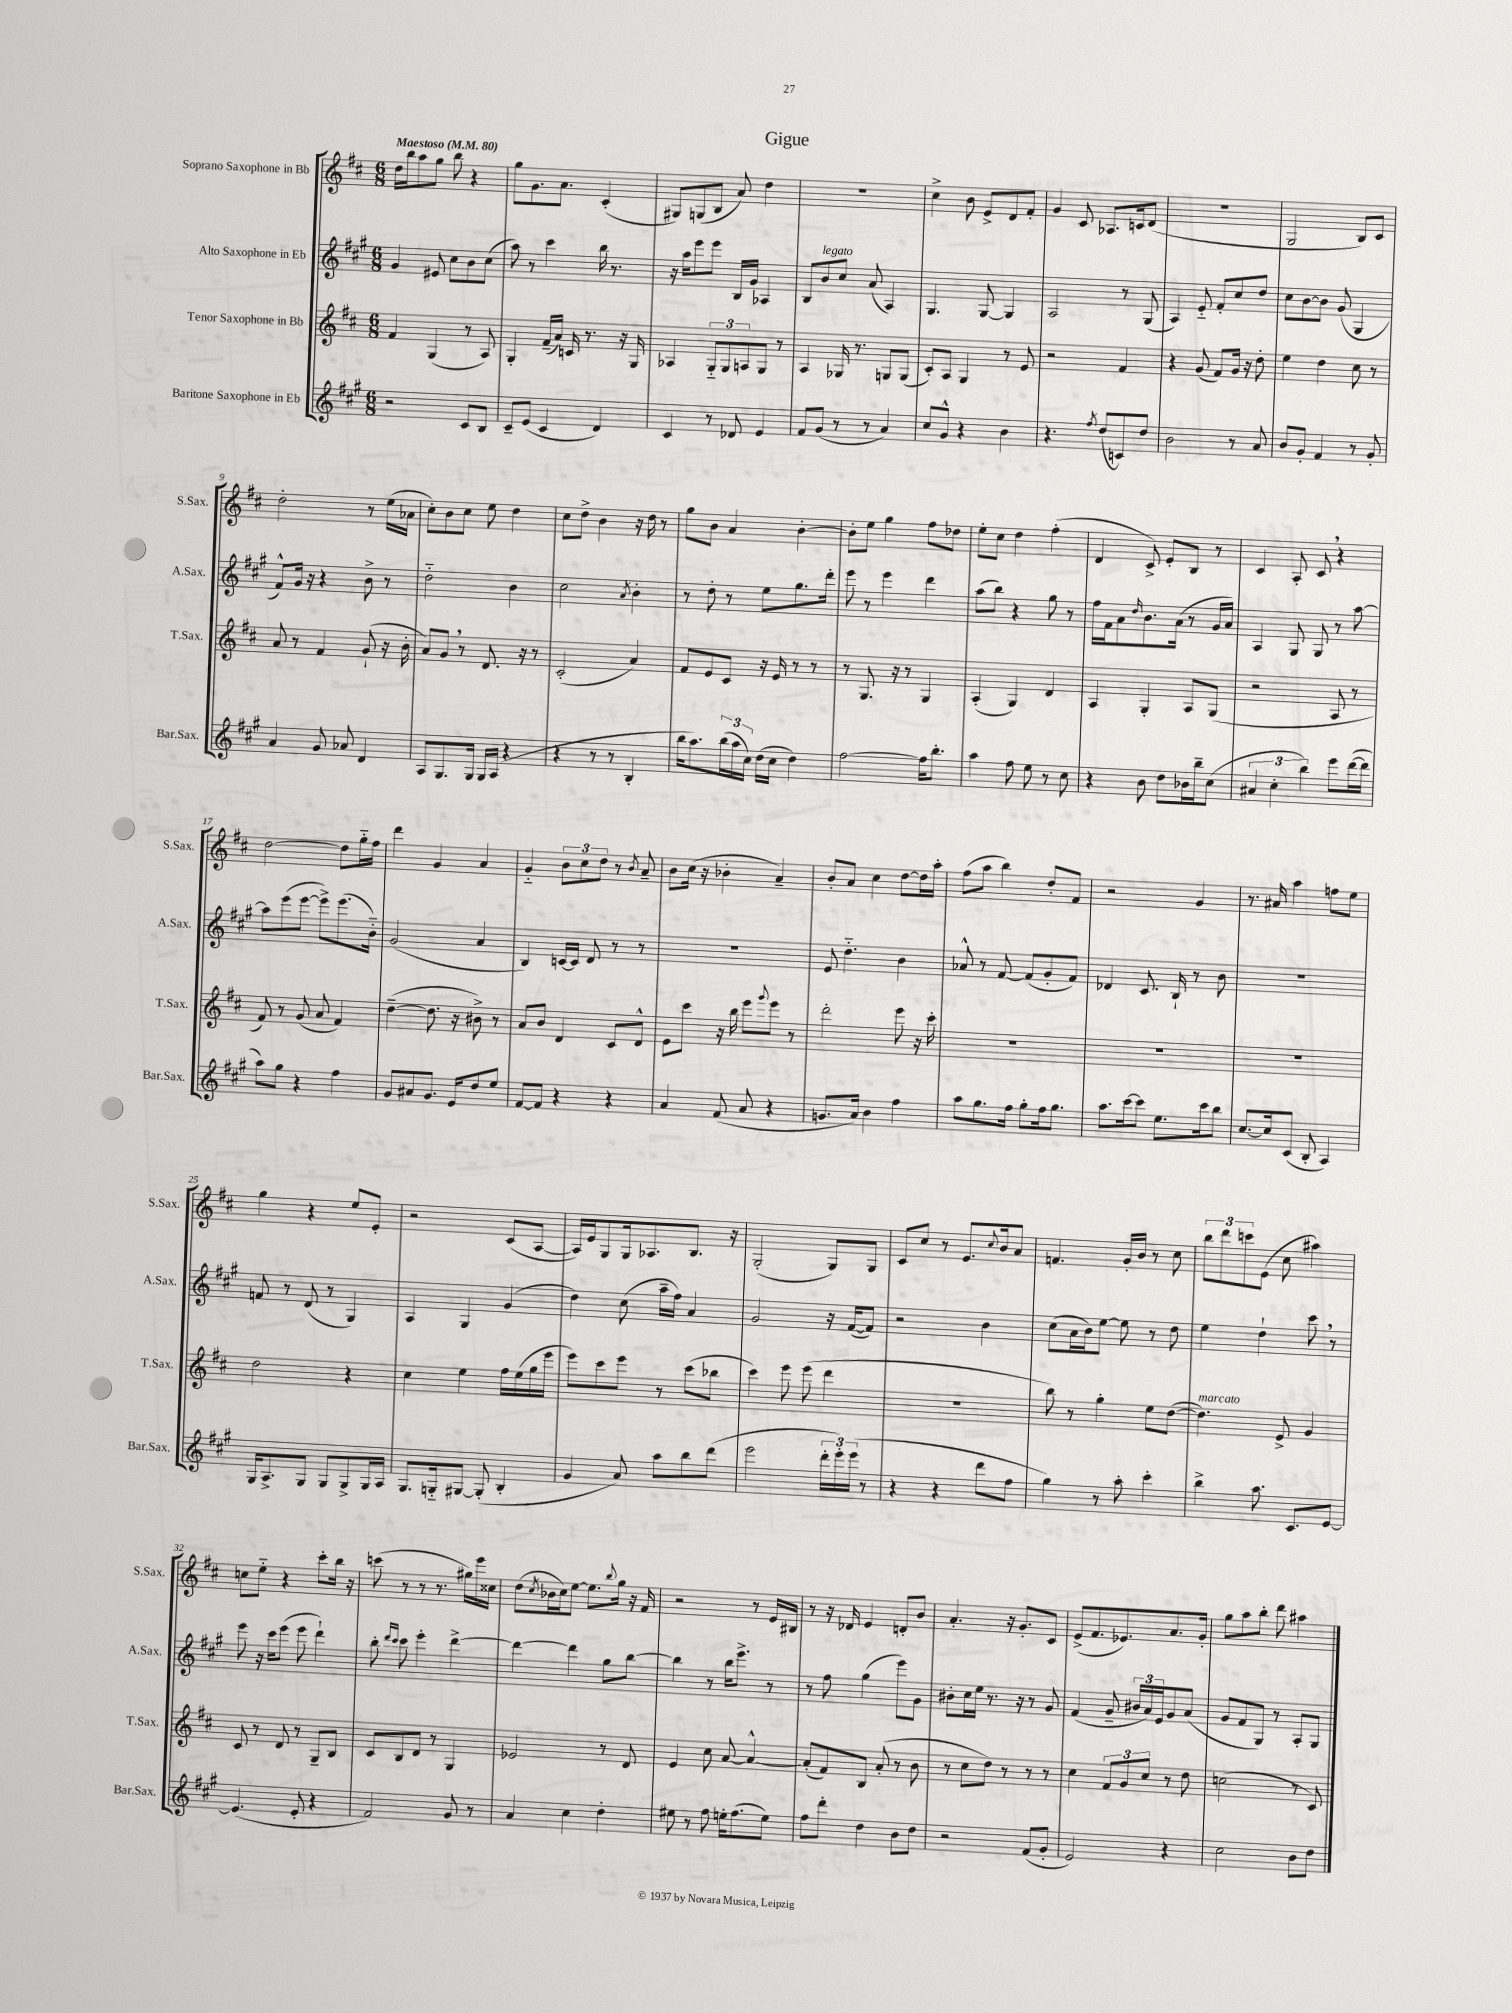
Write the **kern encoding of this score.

**kern	**kern	**kern	**kern
*part4	*part3	*part2	*part1
*staff4	*staff3	*staff2	*staff1
*I"Baritone Saxophone in Eb	*I"Tenor Saxophone in Bb	*I"Alto Saxophone in Eb	*I"Soprano Saxophone in Bb
*I'Bar.Sax.	*I'T.Sax.	*I'A.Sax.	*I'S.Sax.
*clefG2	*clefG2	*clefG2	*clefG2
*k[f#c#g#]	*k[f#c#]	*k[f#c#g#]	*k[f#c#]
*M6/8	*M6/8	*M6/8	*M6/8
*MM80	*MM80	*MM80	*MM80
=1	=1	=1	=1
!	!	!	!LO:TX:a:B:t=Maestoso
2r	4f#/	4g#/	16dd\LL
.	.	.	16bb\J
.	.	.	8aa\
.	(4G/	8e#X/	8gg\J
.	.	8cc#\L	8bb\
8c#/L	8r	8b\	4r
8B/J	8A/)	(8cc#\J	.
=2	=2	=2	=2
8c#~/L	4G'/	8aa\)	8gg\L
(8e/J	.	8r	8.g\
4c#/	(16f#~/LL	4ccc#\	.
.	16a/JJ)	.	8.a\J
.	16cn/	.	.
.	8.r	.	.
4d/)	.	16bb\	(4c#'/
.	.	8.r	.
.	16r	.	.
.	16G/	.	.
=3	=3	=3	=3
4c#/	4A-X/	16r	8G#X/L)
.	.	16aa\KL	.
.	.	8eee\	(8Gn/
8r	12G/L	8eee\J	8B/J
.	12G/	.	.
8d-X/	.	16B/LL	8a/)
.	12An/	.	.
.	.	16g#/JJ	.
4e/	8G/J	4A-X/	4dd\
.	8r	.	.
=4	=4	=4	=4
8f#/L	4A/	8B/L	2.r
!	!	!LO:TX:a:i:t=legato	!
(8g#/J	.	8b/	.
8r	16G-X/	8cc#/J	.
.	8.r	.	.
8r	.	(8a/	.
4a/)	8Gn/L	4A/)	.
.	(8G/J	.	.
=5	=5	=5	=5
8cc#/L	8c#'/L)	4.G#/	4cc#^\
8g#^^/J	8A/J	.	.
4r	4G/	.	8b\
.	.	[8G#/	8e^/L
4b\	8r	4G#/]	8d/
.	8e/	.	8f#'/J
=6	=6	=6	=6
4.r	2r	2A/	4g/
.	.	.	8c#/
8qff#/	.	.	.
(8dd/L	.	.	8.A-X/L
8cn/)	4f#/	8r	.
.	.	.	16cn/k
8dd/J	.	(8G#/	(8d/J
=7	=7	=7	=7
2b\	4r	4A/)	2.r
.	(8g/	8e/	.
.	8f#/L)	8f#'/L	.
8r	16g/Jk	8cc#/	.
.	16r	.	.
8a/	8dd'\	8dd/J	.
=8	=8	=8	=8
8b/L	4ee\	8cc#\L	2G/
8g#'/J	.	[8b\	.
4f#/	4dd\	8b\J]	.
.	.	(8g#/	.
8r	8cc#\	4G#/	8B/L)
8g#'/	8r	.	8c#/J
!!LO:LB:g=z
=9	=9	=9	=9
4a/	8a/	8f#^^/L)	2dd'\
.	8r	16g#/Jk	.
.	.	16r	.
8g#/	4f#/	4r	.
8a-X/	.	.	.
4d/	(8g`/	8b^\	8r
.	16r	8r	(16ee\LL
.	16b'\	.	16a-X\JJ
=10	=10	=10	=10
8A/L	8a/L)	2dd\	8cc#'\L)
8.G#/	8g,/J	.	8b\
.	8r	.	8cc#\J
16G#/Jk	.	.	.
16G#/LL	8.d/	.	8ee\
(16A/JJ	.	.	.
4r	.	4b\	4dd\
.	16r	.	.
.	8r	.	.
=11	=11	=11	=11
4r	(2c#'/	2cc#\	8cc#\L
.	.	.	8dd^\J
8r	.	.	4b\
8r	.	.	.
.	.	8qa/	.
4B'/	4a/)	4b'\	16r
.	.	.	16dd\
.	.	.	8r
=12	=12	=12	=12
16bb\KL	8f#/L	8r	8gg\L
8.aa\)	.	.	.
.	8e/	8dd'\	8b\J
(24bb\L	8c#/J	8r	4a/
24aa\	.	.	.
24cc#\JJ)	.	.	.
(16dd\LL	16r	8ee\L	.
16cc#\JJ	16e/	.	.
4dd\)	8r	8.gg#\	[4b'\
.	8r	.	.
.	.	16ddd'\Jk	.
=13	=13	=13	=13
[2ff#\	8r	8eee\	8b'\L]
.	8.G/	8r	8ee\J
.	.	4eee\	4gg\
.	16r	.	.
.	8r	.	.
16ff#\KL]	4G/	4ddd\	8ff#\L
8.bb'\J	.	.	.
.	.	.	8dd-X\J
=14	=14	=14	=14
4aa\	(4A'/	(8aa\L	8ee'\L
.	.	8bb\J)	8cc#\J
8ff#\	4G/)	4r	4dd\
8ee\	.	.	.
8r	4d/	8gg#\	(4ff#'\
8cc#\	.	8r	.
=15	=15	=15	=15
4r	4A/	16ff#\LL	4d/
.	.	16f#\J	.
.	.	8a\	.
.	.	16qqdd/	.
8b\	4G'/	8.b\	8c#^/)
8dd\L	.	.	8e'/L
.	.	(16a\Jk	.
16b-X\L	8A/L	8r	8B/J
16bb~\J	.	.	.
(8cc#\J	(8G/J	16g#/LL	8r
.	.	16a/JJ)	.
=16	=16	=16	=16
6a#X/	2r	4A/	4c#/
6cc#'\	.	.	.
.	.	8G#/	8A'/
6bb\)	.	.	.
.	.	8G#/	8c#,/
8eee\L	8A/	8r	4r
([16ddd\L	8r	[8aa\	.
16ddd\JJ]	.	.	.
!!LO:LB:g=z
=17	=17	=17	=17
8aa\L)	8f#/)	8aa\L]	[2dd\
8gg#\J	8r	(8eee\	.
4r	(8g/	[8eee\J	.
.	8a/	8eee^\L])	.
4ff#\	4f#/)	(8.eee\	8dd\L]
.	.	.	16gg\L
.	.	16b\Jk)	16ff#\JJ
=18	=18	=18	=18
8g#/L	([4dd~\	(2g#/	4ddd\
8a#X/	.	.	.
8.g#/J	8.dd\]	.	4g/
16e/KL	16r	.	.
8dd/	8b#X^\)	4a/	4a/
8ee/J	8r	.	.
=19	=19	=19	=19
[8f#/L	8a/L	4B/)	4g/
8f#/J]	8b/J	.	.
4r	4d/	[16cn/LL	12b\L
.	.	16c/JJ]	.
.	.	.	12cc#\
.	.	8d/	.
.	.	.	12dd\J
4r	8c#/L	8r	8r
.	.	.	8qb/
.	8d^^/J	8r	8a~/
=20	=20	=20	=20
4a/	8e\L	2.r	8b\L
.	8ccc#\J	.	(16cc#\Jk
.	.	.	16r
(8f#/	16r	.	4b-X'\
.	16bb\	.	.
8a/	8eee\L	.	.
.	8qqggg/	.	.
4r	8eee\J	.	4a~/)
.	8r	.	.
=21	=21	=21	=21
8.gn/L	2ddd'\	8e/	8b'/L
.	.	4.dd\	8a/J
16a/Jk)	.	.	.
4b\	.	.	4cc#\
4ff#\	8eee\	4b\	[8dd\L
.	16r	.	16dd\L]
.	16ccc#'\	.	16aa'\JJ
=22	=22	=22	=22
8aa\L	2.r	8a-X^^/	(8ff#\L
8.gg#\	.	8r	8aa\J
.	.	[8f#/	4bb\)
16ff#\Jk	.	.	.
8gg#'\L	.	(8f#/L]	.
16ff#\k	.	8g#'/	8dd'/L
8.gg#\J	.	.	.
.	.	8f#/J)	8f#/J
=23	=23	=23	=23
8.aa\L	2.r	4d-X/	2r
[16ccc#\k	.	.	.
8ccc#\J]	.	8.c#/	.
8.ee\L	.	.	.
.	.	16B`/	.
.	.	8r	4g/
16ccc#\k	.	.	.
8bb\J	.	8b\	.
=24	=24	=24	=24
[8.cc#/L	2.r	2.r	8.r
16cc#/k]	.	.	16a#X/
(8c#/J	.	.	4aa\
8B'/	.	.	.
4A/)	.	.	8ffn\L
.	.	.	8ee\J
!!LO:LB:g=z
=25	=25	=25	=25
16G#/KL	2dd\	8fn/	4gg\
8.A^/	.	.	.
.	.	8r	.
8G#/J	.	(8d/	4r
8G#/L	.	8r	.
8G#^/	4r	4G#/)	8ee/L
16G#/L	.	.	8e'/J
16A/JJ	.	.	.
=26	=26	=26	=26
8.G#/L	4cc#\	4A/	2r
16Gn/k	.	.	.
[8G#X/J	4ee\	4G#/	.
(8G#'/]	.	.	.
4B'/	16ff#\LL	(4g#/	(8c#/L
.	(16ee\	.	.
.	16gg\	.	[8A/J
.	16eee\JJ	.	.
=27	=27	=27	=27
4g#/	8eee\L)	4dd\)	16A/LL])
.	.	.	16e/J
.	8ccc#\	.	8G/
8a/)	8eee\J	(8cc#\	16G/k
.	.	.	8.A-X/
8aa\L	8r	16aa~\LL	.
.	.	16ff#\JJ)	.
8bb\	(8ccc#\L	4a/	8.B/J
(8ddd\J	8bb-X\J	.	.
.	.	.	16r
=28	=28	=28	=28
2eee\	4ccc#\)	2g#/	(2G'/
.	8eee\	.	.
.	(8eee\	.	.
24ddd'\LL	4ddd\	16r	8G/L)
24eee'\)	.	.	.
.	.	([16f#/KL	.
(24eee\JJ	.	.	.
8r	.	8f#/J])	8G/J
=29	=29	=29	=29
4r	2.r	2r	8c#/L
.	.	.	8cc#/J
4r	.	.	8r
.	.	.	8.e/L
8ddd\L	.	4b\	.
.	.	.	8qqcc#/
.	.	.	16b/k
8ff#\J	.	.	8a/J
=30	=30	=30	=30
4gg#\)	8bb\)	(8cc#\L	4.fn/
.	8r	16a\L	.
.	.	16b\J)	.
8r	4gg'\	[8ee\J	.
8aa'\	.	8ee\]	16g'/LL
.	.	.	16b/JJ
4ccc#'\	8ee\L	8r	8r
.	([8dd\J	8dd\	8cc#\
=31	=31	=31	=31
!	!LO:TX:a:i:t=marcato	!	!
4bb^\	4.dd\])	4ee\	12bb\L
.	.	.	12ddd\
.	.	.	12cccn\
8.aa\	.	4dd`\	(8e\J
.	8e^/	.	8cc#\
8.c#/L	.	.	.
.	4g/	8ccc#,\	4aa#X\)
[8e/J	.	8r	.
!!LO:LB:g=z
=32	=32	=32	=32
(4.e/]	8c#/	8eee\	8ccn\L
.	8r	16r	8ee\J
.	.	16ccc#\KL	.
.	8d/	(8eee\J	4r
8e'/	8r	8eee\	.
4r	8G~/L	4ddd`\)	8ccc#'\L
.	8B/J	.	16bb\Jk
.	.	.	16r
=33	=33	=33	=33
2f#/)	8c#/L	8bb'\	(8cccn\
.	.	16qqddd/LL	.
.	.	16qqccc#/JJ	.
.	8B/	8ccc#\	8r
.	8d/J	4eee'\	8r
.	8r	.	8.r
8g#/	4G/	[4ddd^\	.
.	.	.	16gg#X\LL)
8r	.	.	16eee\
.	.	.	16cc##X\JJ
=34	=34	=34	=34
4a/	2e-X/	4ddd\_	(8dd\L
.	.	.	8qcc#/
.	.	.	16b-X\L
.	.	.	16cc#\J)
4cc#\	.	4ddd\]	[8ee\J
.	.	.	8.ee\L]
4dd'\	8r	8gg#\L	.
.	.	.	8qqbb/
.	.	.	16gg\Jk
.	8d/	[8bb\J	16r
.	.	.	16f#/
=35	=35	=35	=35
8ee#X\	4e/	4bb\]	2r
8r	.	.	.
8ff#\	8cc#\	8r	.
16een'\KL	[8a/	16bb\KL	.
(8.ff#\	.	8.eee^\J	.
.	4a^^/_	.	8r
8ee\J)	.	8r	16e/LL
.	.	.	16B#X/JJ
=36	=36	=36	=36
8ff#\L	(8a'/L]	8r	8r
8ddd'\J	8f#/)	8ff#\	16r
.	.	.	16d-X/
4dd\	8B/J	(4gg#\	4e/
.	(8a'/	.	.
8b\L	8r	8eee\L)	8dn'/L
8dd\J	8b\	8g#\J	8b/J
=37	=37	=37	=37
2r	8r	8b#X'\L	4.a'/
.	8cc#\L	16cc#\L	.
.	.	16ee\JJ	.
.	8dd\J)	8.r	.
.	8r	.	16r
.	.	16r	8.g'/L
(8f#/L	8r	8r	.
8g#'/J	8r	8g#/	8c#/J
=38	=38	=38	=38
2e/)	4cc#\	(4f#/	(8e^/L
.	.	.	8.f#/
.	12f#/L	8g#~/	.
.	.	.	8.e-X/)
.	12g/	.	.
.	.	24b#X/LL	.
.	12cc#/J	24a/)	.
.	.	24e/J	.
4r	8r	8g#/	8.a/
.	8dd\	(8a/J	.
.	.	.	16g'/Jk
=39	=39	=39	=39
2cc#\	(2ccn\	8g#/L	8gg\L
.	.	8f#/	8aa\
.	.	8G#/J)	8bb'\J
.	.	8r	8ddd\
8b\L	8r	8A'/L	4aa#X\
8dd\J	8c#/)	8G#/J	.
==	==	==	==
*-	*-	*-	*-
